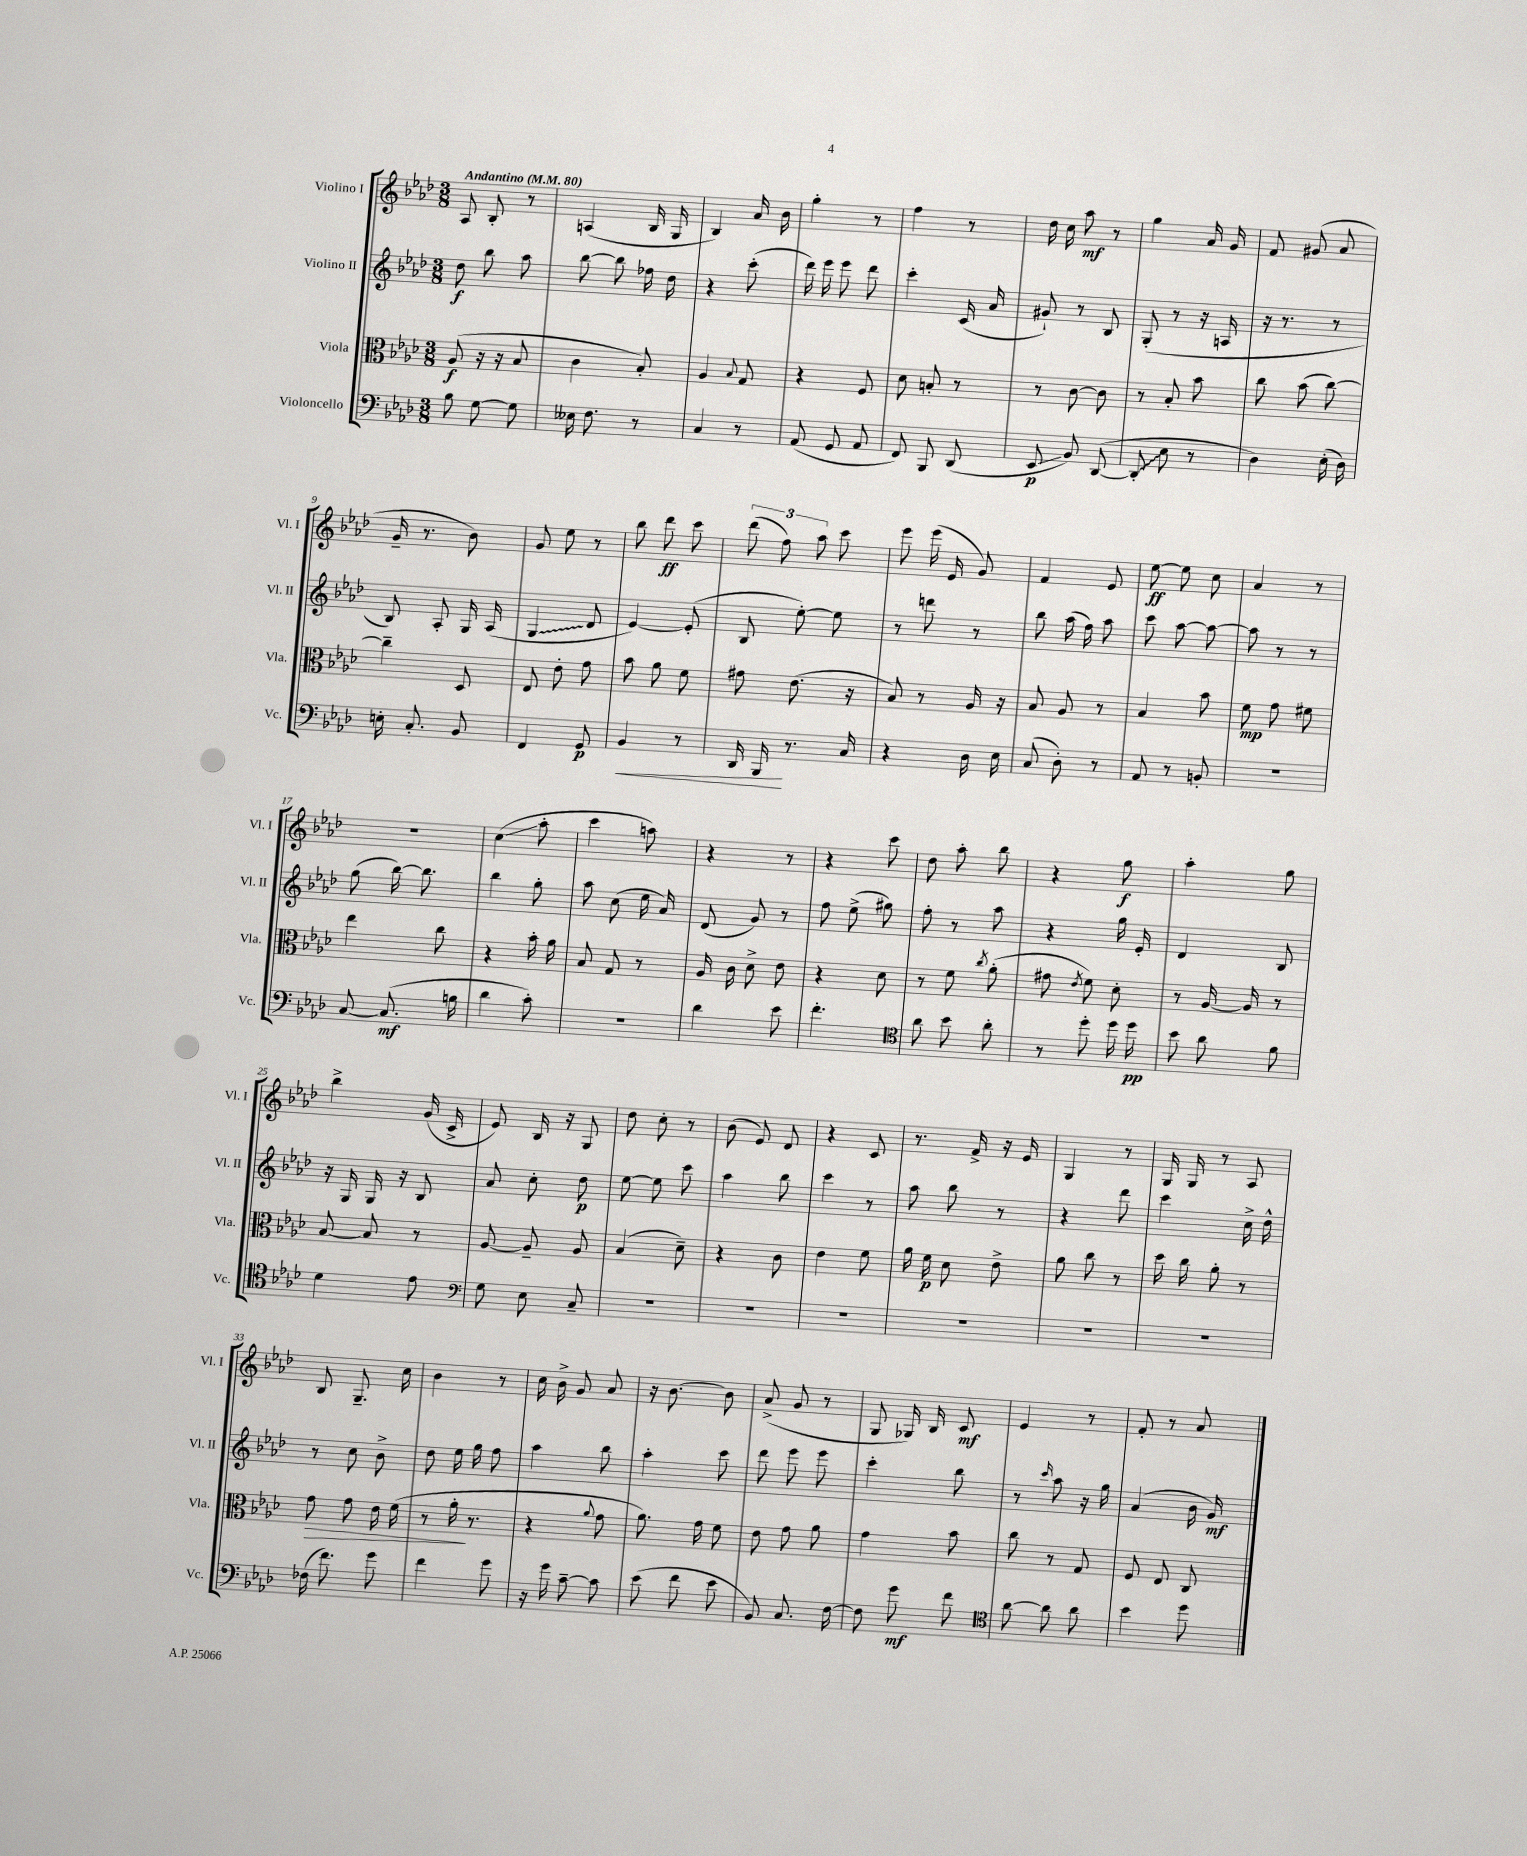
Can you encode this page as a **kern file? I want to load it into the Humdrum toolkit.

**kern	**kern	**kern	**kern
*staff4	*staff3	*staff2	*staff1
*clefF4	*clefC3	*clefG2	*clefG2
*k[b-e-a-d-]	*k[b-e-a-d-]	*k[b-e-a-d-]	*k[b-e-a-d-]
*M3/8	*M3/8	*M3/8	*M3/8
*MM80	*MM80	*MM80	*MM80
8B-	(8A-	8dd-	8A-
[8G	16r	8bb-	8B-'
.	16r	.	.
8G]	8B-	8aa-	8r
=	=	=	=
16E--	4c	[8bb-	(4A
8.F	.	.	.
.	.	8bb-]	.
8r	8B-')	16ff-	16B-
.	.	16dd-	16G
=	=	=	=
4C	4A-	4r	4B-)
.	8qqB-	.	.
8r	8G	(8ccc'	16a-
.	.	.	16b-
=	=	=	=
(8AA-	4r	16ddd-)	4gg'
.	.	16eee-	.
8GG	.	8eee-	.
8AA-	8F	8ddd-	8r
=	=	=	=
8FF)	8d-	4ccc'	4ff
8BBB-	8B'	.	.
(8DD-	8r	(16c	8r
.	.	16a-	.
=	=	=	=
8EE-	8r	8g#`)	16dd-
.	.	.	16cc
8BB-)	[8c	8r	8aa-
([8DD-	8c]	8B-	8r
=	=	=	=
8DD-']	8r	(8G'	4gg
8E-	8B-'	8r	.
8r	8b-	16r	16a-
.	.	16A	16g
=	=	=	=
4D-)	8cc	16r	8f
.	.	8.r	.
.	(8b-	.	(8g#
(16E-'	[8cc)	8r	8a-
16D-)	.	.	.
=	=	=	=
16E'	4cc~]	8B-)	16g~
8.C'	.	.	8.r
.	.	8A-'	.
8BB-	8D-	16G	8b-)
.	.	(16A-	.
=	=	=	=
4FF	8E-	4G	8g
.	8e-'	.	8ee-
8GG	8g	8d-	8r
=	=	=	=
4BB-	8b-	[4e-)	8bb-
.	8a-	.	8ddd-
8r	8f	(8e-']	8ccc
=	=	=	=
16DD-	8g#	8B-	(12ddd-
16BBB-	.	.	.
.	.	.	12ff)
8.r	(8.e-	[8ee-')	.
.	.	.	12aa-
.	.	8ee-]	8ccc
16C	16r	.	.
=	=	=	=
4r	8B-)	8r	8eee-
.	8r	8ddd	(16eee-
.	.	.	16e-
16D-	16A-	8r	8g)
16E-	16r	.	.
=	=	=	=
(8C	8B-	8bb-	4f
8D-')	8A-	(16aa-	.
.	.	16ff)	.
8r	8r	8aa-	8e-
=	=	=	=
8AA-	4B-	8ccc	[8ee-
8r	.	[8aa-	8ee-]
8BB'	8b-	8aa-_	8cc
=	=	=	=
4.r	8f	8aa-]	4a-
.	8g	8r	.
.	8f#	8r	8r
=	=	=	=
[8C	4ee-	(8gg	4.r
(8.C]	.	[16bb-)	.
.	.	8.bb-]	.
.	8cc	.	.
16B	.	.	.
=	=	=	=
4d-	4r	4bb-	(4cc
8c')	16b-'	8gg'	8aa-'
.	16a-	.	.
=	=	=	=
4.r	8B-	8aa-	4ccc
.	8G	(8cc	.
.	8r	16ee-	8aa)
.	.	16a-)	.
=	=	=	=
4d-	16A-	(8d-	4r
.	16c	.	.
.	8d-^	8g)	.
8e-	8e-	8r	8r
=	=	=	=
4.f'	4r	8ff	4r
.	.	(8ee-^	.
.	8d-	8gg#)	8ccc
=	=	=	=
*clefC4	*	*	*
8a-	8r	8ff'	8dd-
8b-	8f	8r	8aa-'
.	8qcc	.	.
8a-'	(8a-'	8aa-	8bb-
=	=	=	=
8r	8g#	4r	4r
.	8qe-	.	.
8dd-'	8f)	.	.
16dd-	8d-'	16gg	8gg
16dd-	.	16e-'	.
=	=	=	=
8b-	8r	4d-	4aa-'
8a-	[16A-	.	.
.	16A-]	.	.
8f	8r	8B-	8gg
=	=	=	=
4d-	[8B-	16r	4bb-^
.	.	16G	.
.	8B-]	16G	.
.	.	16r	.
8e-	8r	8B-	(16g
.	.	.	16c^
=	=	=	=
*clefF4	*	*	*
8G	[8A-	8a-	8e-)
8E-	8A-~]	8cc'	16B-
.	.	.	16r
8C~	8A-	8dd-	8G
=	=	=	=
4.r	(4B-	[8ee-	8dd-
.	.	8ee-]	8cc'
.	8d-~)	8ccc	8r
=	=	=	=
4.r	4r	4aa-	(8b-
.	.	.	8e-)
.	8c	8bb-	8d-
=	=	=	=
4.r	4e-	4ccc	4r
.	8f	8r	8c
=	=	=	=
4.r	16a-	8aa-	8.r
.	16f	.	.
.	8d-	8bb-	.
.	.	.	16f^
.	8e-^	8r	16r
.	.	.	16e-
=	=	=	=
4.r	8a-	4r	4G
.	8cc	.	.
.	8r	8ddd-	8r
=	=	=	=
4.r	16dd-	4ccc	16G
.	16cc	.	16G
.	8a-'	.	8r
.	8r	16cc^	8A-
.	.	16dd-^^	.
=	=	=	=
(16F-	8g	8r	8B-
8.f)	.	.	.
.	8g	8cc	8.G~
8g	16e-	8b-^	.
.	(16f	.	16cc
=	=	=	=
4f	8r	8dd-	4b-
.	16a-'	16ee-	.
.	8.r	16gg	.
8g	.	8ff	8r
=	=	=	=
16r	4r	4aa-	16cc
16g	.	.	16b-^
[8c~	.	.	8g
.	8qqa-	.	.
8c]	8g	8bb-	8a-
=	=	=	=
(8e-	8.a-)	4aa-'	16r
.	.	.	[8.b-
8f	.	.	.
.	16g	.	.
8e-	8f	8ccc	8b-]
=	=	=	=
8BB-)	8e-	8ddd-	(8a-^
8.C	8g	8eee-	8g
.	8a-	8eee-	8r
[16F	.	.	.
=	=	=	=
8F]	4g	4ccc'	8G
8g	.	.	16G-)
.	.	.	16B-
8f	8b-	8bb-	8c
=	=	=	=
*clefC4	*	*	*
[8a-	8cc	8r	4e-
.	.	16qqccc	.
8a-]	8r	8aa-	.
8a-	8G	16r	8r
.	.	16gg	.
=	=	=	=
4b-	8F	(4a-	8f'
.	8E-	.	8r
8dd-	8C	16b-	8a-
.	.	16g)	.
==	==	==	==
*-	*-	*-	*-
